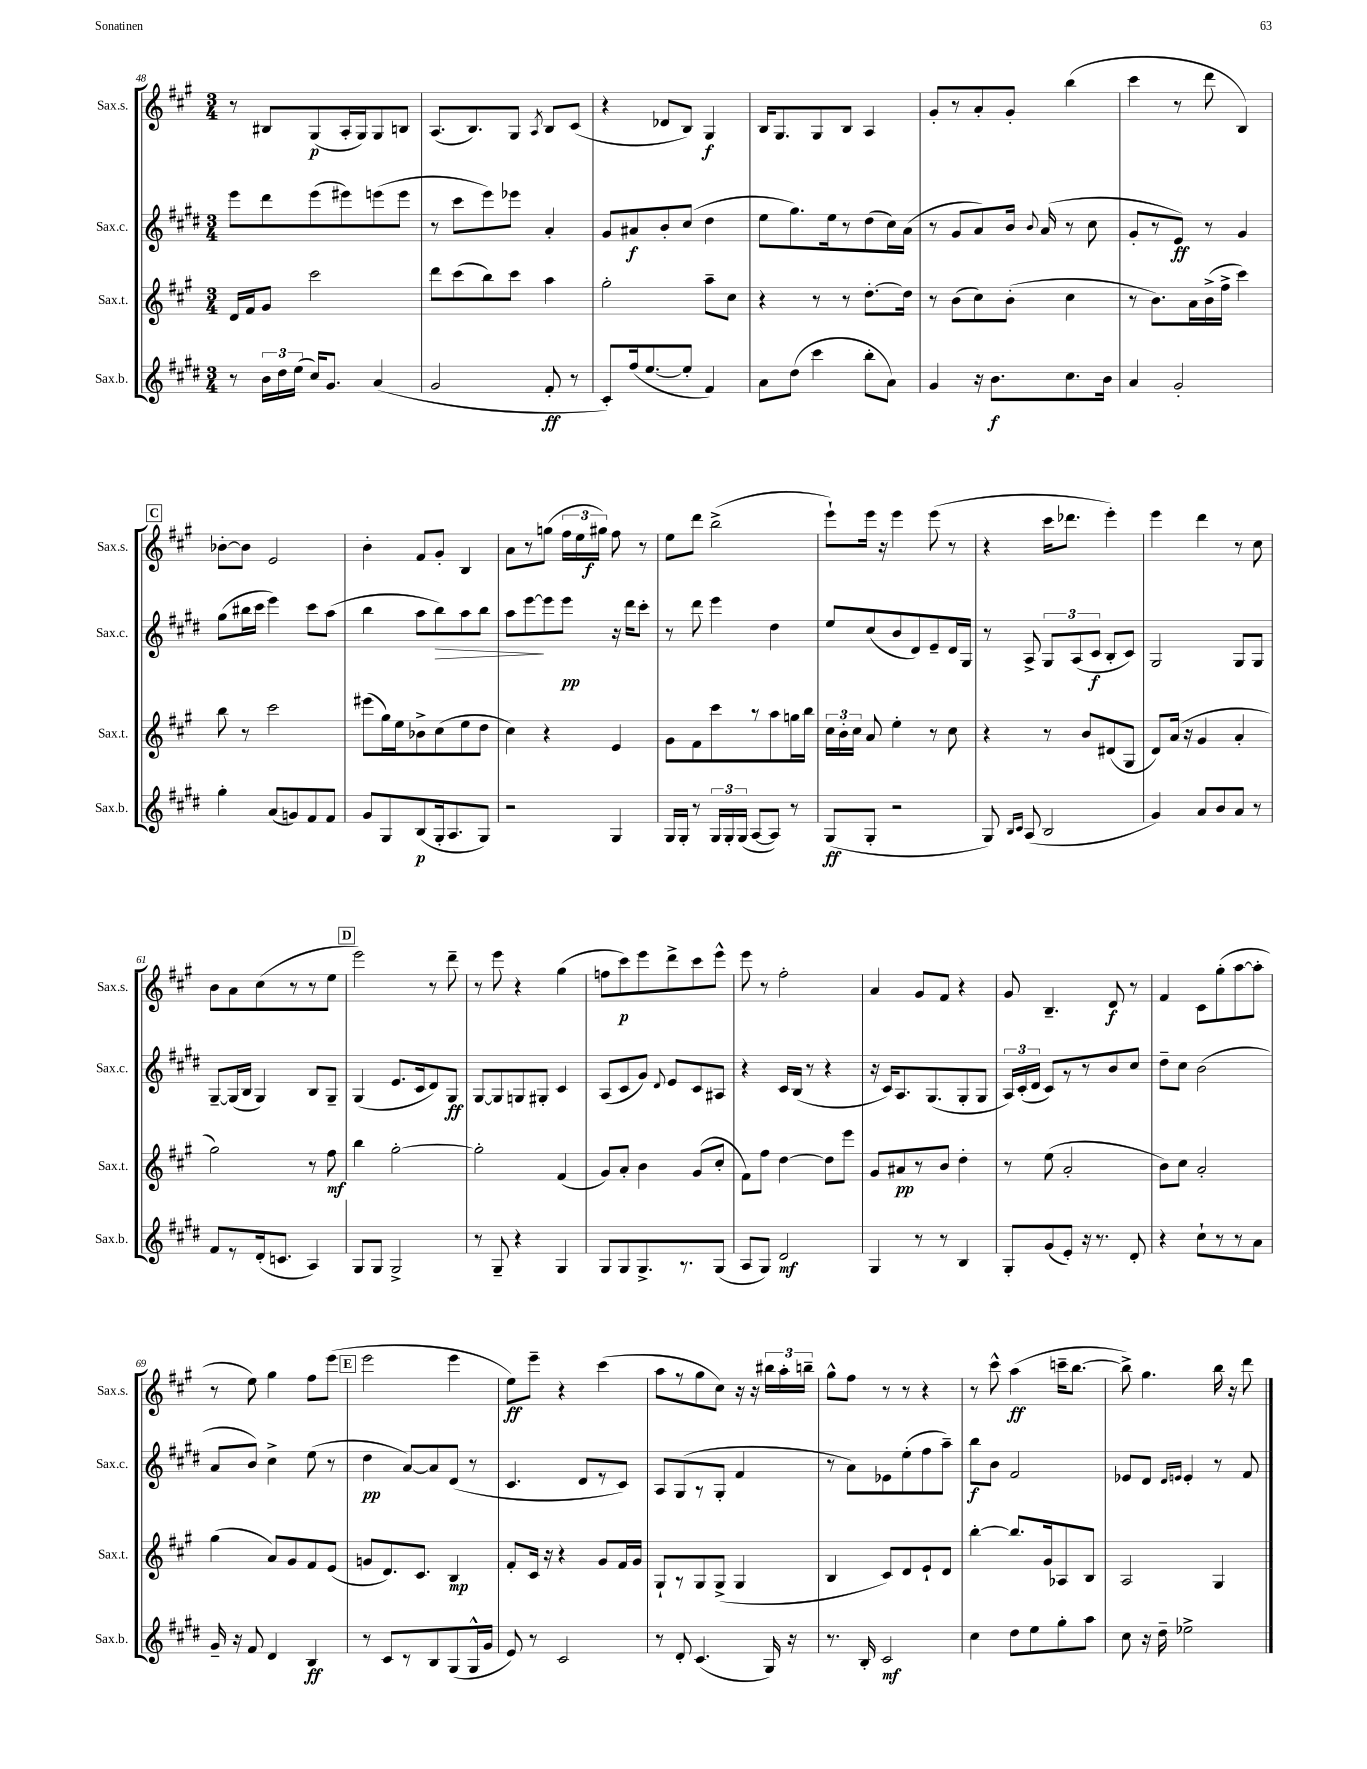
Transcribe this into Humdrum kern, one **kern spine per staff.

**kern	**dynam	**kern	**dynam	**kern	**dynam	**kern	**dynam
*part4	*part4	*part3	*part3	*part2	*part2	*part1	*part1
*staff4	*staff4	*staff3	*staff3	*staff2	*staff2	*staff1	*staff1
*I"Sax.b.	*	*I"Sax.t.	*	*I"Sax.c.	*	*I"Sax.s.	*
*I'Sax.b.	*	*I'Sax.t.	*	*I'Sax.c.	*	*I'Sax.s.	*
*clefG2	*	*clefG2	*	*clefG2	*	*clefG2	*
*k[f#c#g#d#]	*	*k[f#c#g#]	*	*k[f#c#g#d#]	*	*k[f#c#g#]	*
*M3/4	*	*M3/4	*	*M3/4	*	*M3/4	*
=48	=48	=48	=48	=48	=48	=48	=48
8r	.	16d/LL	.	8eee\L	.	8r	.
.	.	16f#/J	.	.	.	.	.
24b\LL	.	8g#/J	.	8ddd#\	.	8B#X/L	.
24dd#\	.	.	.	.	.	.	.
(24ee\JJ	.	.	.	.	.	.	.
16cc#/KL)	.	2ccc#\	.	(8eee\	.	(8G#/	p
8.g#/J	.	.	.	.	.	.	.
.	.	.	.	8eee#X\)	.	16A'/L	.
.	.	.	.	.	.	16G#/J)	.
(4a/	.	.	.	(8eeen\	.	8G#/	.
.	.	.	.	8eee\J	.	8Bn/J	.
=49	=49	=49	=49	=49	=49	=49	=49
2g#/	.	8ddd\L	.	8r	.	(8.A/L	.
.	.	(8ccc#\	.	8ccc#\L	.	.	.
.	.	.	.	.	.	8.B/)	.
.	.	8bb\)	.	8eee\)	.	.	.
.	.	8ccc#\J	.	8eee-X\J	.	8G#/J	.
.	.	.	.	.	.	8qA/	.
8f#'/	ff	4aa\	.	4a'/	.	8B/L	.
8r	.	.	.	.	.	(8c#/J	.
=50	=50	=50	=50	=50	=50	=50	=50
8c#'/L)	.	2gg#'\	.	8g#/L	.	4r	.
(16ff#/k	.	.	.	8a#X/	f	.	.
[8.ee/	.	.	.	.	.	.	.
.	.	.	.	8b'/	.	8d-X/L	.
8ee'/J]	.	.	.	(8cc#/J	.	8B/J)	.
4f#/)	.	8aa~\L	.	4dd#\	.	4G#/	f
.	.	8cc#\J	.	.	.	.	.
=51	=51	=51	=51	=51	=51	=51	=51
8a\L	.	4r	.	8ee\L	.	16B/KL	.
.	.	.	.	.	.	8.G#/	.
(8dd#\J	.	.	.	8.gg#\)	.	.	.
4ccc#\	.	8r	.	.	.	8G#/	.
.	.	.	.	16ee\k	.	.	.
.	.	8r	.	8r	.	8B/J	.
8bb'\L	.	[8.dd'\L	.	(8dd#\	.	4A/	.
8a\J)	.	.	.	16cc#\L)	.	.	.
.	.	16dd\Jk]	.	(16a\JJ	.	.	.
=52	=52	=52	=52	=52	=52	=52	=52
4g#/	.	8r	.	8r	.	8g#'/L	.
.	.	(8b\L	.	8g#/L	.	8r	.
16r	.	8cc#\)	.	8a/)	.	8a'/	.
8.b\L	f	.	.	.	.	.	.
.	.	(8b'\J	.	16b/Jk	.	8g#'/J	.
.	.	.	.	8qqb/	.	.	.
.	.	.	.	(16a/	.	.	.
8.cc#\	.	4cc#\	.	8r	.	(4bb\	.
.	.	.	.	8cc#\	.	.	.
16b\Jk	.	.	.	.	.	.	.
=53	=53	=53	=53	=53	=53	=53	=53
4a/	.	8r	.	8g#'/L	.	4ccc#\	.
.	.	8.b\L)	.	8r	.	.	.
2g#'/	.	.	.	8e/J)	ff	8r	.
.	.	16a\L	.	.	.	.	.
.	.	(16b^\	.	8r	.	8ddd\	.
.	.	16ff#^\JJ	.	.	.	.	.
.	.	4ccc#\)	.	4g#/	.	4B/)	.
!!LO:LB:g=z
!!LO:REH:place=s1:t=C
=54	=54	=54	=54	=54	=54	=54	=54
4gg#'\	.	8bb\	.	(8gg#\L	.	[8b-X'\L	.
.	.	8r	.	16bb#X\L	.	8b-\J]	.
.	.	.	.	16ccc#\JJ	.	.	.
(8a/L	.	2ccc#\	.	4eee\)	.	2e/	.
8gn/)	.	.	.	.	.	.	.
8f#/	.	.	.	8ccc#\L	.	.	.
8f#/J	.	.	.	(8aa\J	.	.	.
=55	=55	=55	=55	=55	=55	=55	=55
8g#/L	.	(8eee#X\L	.	4bb\	.	4b'\	.
8G#/	.	16gg#\L)	.	.	.	.	.
.	.	16ee\J	.	.	.	.	.
(8B/	p	8b-X^\	.	8aa\L	.	8f#/L	.
!	!	!	!	!	!LO:HP:b	!	!
16G#'/k	.	(8cc#\	.	8bb\)	>	8g#'/J	.
8.A/	.	.	.	.	.	.	.
.	.	8ee\	.	8aa\	.	4B/	.
8G#/J)	.	8dd\J	.	8bb\J	.	.	.
=56	=56	=56	=56	=56	=56	=56	=56
2r	.	4cc#\)	.	8aa\L	.	8a\L	.
.	.	.	.	[8eee\	.	8r	.
.	.	4r	.	8eee\]	]	(8ggn\J	.
.	.	.	.	8eee\J	pp	24ff#\LL	.
.	.	.	.	.	.	24ee\	.
.	.	.	.	.	.	24gg#X\JJ)	f
4G#/	.	4e/	.	16r	.	8ff#\	.
.	.	.	.	16ddd#\KL	.	.	.
.	.	.	.	8ccc#'\J	.	8r	.
=57	=57	=57	=57	=57	=57	=57	=57
16G#/LL	.	8g#\L	.	8r	.	8ee\L	.
16G#'/JJ	.	.	.	.	.	.	.
8r	.	8f#\	.	8ddd#\	.	8ddd\J	.
24G#/LL	.	8ccc#\	.	4eee\	.	(2bb^\	.
24G#'/	.	.	.	.	.	.	.
(24G#/JJ	.	.	.	.	.	.	.
[8A/L	.	8r	.	.	.	.	.
8A/J])	.	8aa\	.	4dd#\	.	.	.
8r	.	16ggn\L	.	.	.	.	.
.	.	16bb\JJ	.	.	.	.	.
=58	=58	=58	=58	=58	=58	=58	=58
(8G#/L	ff	24cc#\LL	.	8ee/L	.	8eee`\L)	.
.	.	24b'\	.	.	.	.	.
.	.	24cc#\JJ	.	.	.	.	.
8G#'/J	.	8a/	.	(8cc#/	.	16eee\Jk	.
.	.	.	.	.	.	16r	.
2r	.	4ee'\	.	8b/	.	4eee\	.
.	.	.	.	8d#/)	.	.	.
.	.	8r	.	8e~/	.	(8eee\	.
.	.	8cc#\	.	16d#/L	.	8r	.
.	.	.	.	16G#/JJ	.	.	.
=59	=59	=59	=59	=59	=59	=59	=59
8G#/)	.	4r	.	8r	.	4r	.
16qqB/LL	.	.	.	.	.	.	.
16qqc#/JJ	.	.	.	.	.	.	.
(8A/	.	.	.	8A^/	.	.	.
2B/	.	8r	.	12G#/L	.	16ccc#\KL	.
.	.	.	.	.	.	8.ddd-X\J	.
.	.	.	.	(12A/	.	.	.
.	.	8b/L	.	.	.	.	.
.	.	.	.	12c#/J	f	.	.
.	.	(8d#X/	.	8B'/L	.	4eee'\)	.
.	.	8G#/J	.	8c#/J)	.	.	.
=60	=60	=60	=60	=60	=60	=60	=60
4g#/)	.	8d/L)	.	2G#/	.	4eee\	.
.	.	(16a/Jk	.	.	.	.	.
.	.	16r	.	.	.	.	.
8a/L	.	4g#/	.	.	.	4ddd\	.
8b/	.	.	.	.	.	.	.
8a/J	.	4a'/	.	8G#/L	.	8r	.
8r	.	.	.	8G#/J	.	8cc#\	.
!!LO:LB:g=z
=61	=61	=61	=61	=61	=61	=61	=61
8f#/L	.	2gg#\)	.	[8G#~/L	.	8b\L	.
8r	.	.	.	(16G#/L]	.	8a\	.
.	.	.	.	16B/JJ	.	.	.
(16d#'/k	.	.	.	4G#/)	.	(8cc#\	.
8.cn/J	.	.	.	.	.	.	.
.	.	.	.	.	.	8r	.
4A/)	.	8r	.	8B/L	.	8r	.
.	.	8ff#\	mf	8G#~/J	.	8ee\J	.
!!LO:REH:place=s1:t=D
=62	=62	=62	=62	=62	=62	=62	=62
8G#/L	.	4bb\	.	(4G#/	.	2eee\)	.
8G#/J	.	.	.	.	.	.	.
2G#^/	.	[2gg#'\	.	8.e/L	.	.	.
.	.	.	.	16c#/k	.	.	.
.	.	.	.	8d#/)	.	8r	.
.	.	.	.	8G#/J	ff	8ddd~\	.
=63	=63	=63	=63	=63	=63	=63	=63
8r	.	2gg#'\]	.	[8G#/L	.	8r	.
8G#~/	.	.	.	8G#/]	.	8eee\	.
4r	.	.	.	8Gn/	.	4r	.
.	.	.	.	8G#X'/J	.	.	.
4G#/	.	(4f#/	.	4c#/	.	(4gg#\	.
=64	=64	=64	=64	=64	=64	=64	=64
8G#/L	.	8g#/L)	.	(8A/L	.	8ffn\L	.
8G#/	.	8a'/J	.	8c#/	.	8ccc#\)	p
8.G#^/	.	4b\	.	8g#/J)	.	8eee\	.
.	.	.	.	8qqd#/	.	.	.
.	.	.	.	8e/L	.	8ddd^\	.
8.r	.	.	.	.	.	.	.
.	.	(8g#/L	.	8c#/	.	8ccc#\	.
(8G#/J	.	8cc#'/J	.	8A#X/J	.	8eee^^\J	.
=65	=65	=65	=65	=65	=65	=65	=65
8A/L	.	8f#\L)	.	4r	.	8eee\	.
8G#/J)	.	8ff#\J	.	.	.	8r	.
2d#/	mf	[4dd\	.	16c#/LL	.	2ff#'\	.
.	.	.	.	(16B/JJ	.	.	.
.	.	.	.	8r	.	.	.
.	.	8dd\L]	.	4r	.	.	.
.	.	8eee\J	.	.	.	.	.
=66	=66	=66	=66	=66	=66	=66	=66
4G#/	.	8g#/L	.	16r	.	4a/	.
.	.	.	.	16c#/KL)	.	.	.
.	.	8a#X/	pp	8.A/	.	.	.
8r	.	8r	.	.	.	8g#/L	.
.	.	.	.	(8.G#/	.	.	.
8r	.	8b/J	.	.	.	8f#/J	.
4B/	.	4dd'\	.	8G#'/	.	4r	.
.	.	.	.	8G#/J	.	.	.
=67	=67	=67	=67	=67	=67	=67	=67
8G#'/L	.	8r	.	24A/LL)	.	8g#/	.
.	.	.	.	(24c#'/	.	.	.
.	.	.	.	24d#/JJ	.	.	.
(8g#/	.	(8ee\	.	8c#/L)	.	4.B~/	.
8e'/J)	.	2a'/	.	8r	.	.	.
16r	.	.	.	8r	.	.	.
8.r	.	.	.	.	.	.	.
.	.	.	.	8b/	.	8d/	f
8d#'/	.	.	.	8cc#/J	.	8r	.
=68	=68	=68	=68	=68	=68	=68	=68
4r	.	8b\L)	.	8dd#~\L	.	4f#/	.
.	.	8cc#\J	.	8cc#\J	.	.	.
8cc#`\L	.	2a'/	.	(2b\	.	8c#\L	.
8r	.	.	.	.	.	(8gg#'\	.
8r	.	.	.	.	.	[8aa\	.
8a\J	.	.	.	.	.	8aa'\J]	.
!!LO:LB:g=z
=69	=69	=69	=69	=69	=69	=69	=69
16g#~/	.	(4gg#\	.	8a/L	.	8r	.
16r	.	.	.	.	.	.	.
8f#/	.	.	.	8b/J)	.	8ee\)	.
4d#/	.	8a/L)	.	4cc#^\	.	4gg#\	.
.	.	8g#/	.	.	.	.	.
4B/	ff	8f#/	.	(8ee\	.	8ff#\L	.
.	.	(8e/J	.	8r	.	(8eee\J	.
!!LO:REH:place=s1:t=E
=70	=70	=70	=70	=70	=70	=70	=70
8r	.	8gn/L	.	4dd#\	pp	2eee\	.
8c#/L	.	8.d/)	.	.	.	.	.
8r	.	.	.	[8a/L)	.	.	.
.	.	8.c#/J	.	.	.	.	.
8B/	.	.	.	8a/]	.	.	.
(8G#/	.	4B/	mp	(8d#/J	.	4eee\	.
16G#^^/L	.	.	.	8r	.	.	.
16g#/JJ	.	.	.	.	.	.	.
=71	=71	=71	=71	=71	=71	=71	=71
8e/)	.	8f#'/L	.	4.c#/	.	8ee\L)	ff
8r	.	16c#/Jk	.	.	.	8eee~\J	.
.	.	16r	.	.	.	.	.
2c#/	.	4r	.	.	.	4r	.
.	.	.	.	8d#/L	.	.	.
.	.	8g#/L	.	8r	.	(4ccc#\	.
.	.	16f#/L	.	8c#/J)	.	.	.
.	.	16g#/JJ	.	.	.	.	.
=72	=72	=72	=72	=72	=72	=72	=72
8r	.	8G#`/L	.	8A/L	.	8aa\L	.
8d#'/	.	8r	.	(8G#/	.	8r	.
(4.c#/	.	8G#/	.	8r	.	8gg#\	.
.	.	(8G#^/J	.	8G#'/J	.	8cc#\J)	.
.	.	4G#/	.	4f#/	.	16r	.
.	.	.	.	.	.	16r	.
16G#/)	.	.	.	.	.	24bb#X\LL	.
.	.	.	.	.	.	24aa'\	.
16r	.	.	.	.	.	.	.
.	.	.	.	.	.	24bbn~\JJ	.
=73	=73	=73	=73	=73	=73	=73	=73
8.r	.	4B/	.	8r	.	8gg#^^\L	.
.	.	.	.	8a\L)	.	8ff#\J	.
16B'/	.	.	.	.	.	.	.
2c#/	mf	8c#/L)	.	8e-X\	.	8r	.
.	.	8d/	.	(8ee'\	.	8r	.
.	.	8e`/	.	8ff#\	.	4r	.
.	.	8d/J	.	8aa~\J)	.	.	.
=74	=74	=74	=74	=74	=74	=74	=74
4cc#\	.	[4bb'\	.	8bb\L	f	8r	.
.	.	.	.	8b\J	.	8ccc#^^\	.
8dd#\L	.	8.bb/L]	.	2f#/	.	(4aa\	ff
8ee\	.	.	.	.	.	.	.
.	.	16g#/k	.	.	.	.	.
8gg#'\	.	8A-X/	.	.	.	16cccn~\KL	.
.	.	.	.	.	.	[8.bb\J	.
8aa\J	.	8B/J	.	.	.	.	.
=75	=75	=75	=75	=75	=75	=75	=75
8cc#\	.	2A/	.	8e-X/L	.	8bb^\])	.
16r	.	.	.	8d#/J	.	4.gg#\	.
16dd#~\	.	.	.	.	.	.	.
.	.	.	.	16qqd#/LL	.	.	.
.	.	.	.	16qqen/JJ	.	.	.
2ee-X^\	.	.	.	4e'/	.	.	.
.	.	4G#/	.	8r	.	16bb\	.
.	.	.	.	.	.	16r	.
.	.	.	.	8f#/	.	8ddd\	.
==	==	==	==	==	==	==	==
*-	*-	*-	*-	*-	*-	*-	*-
